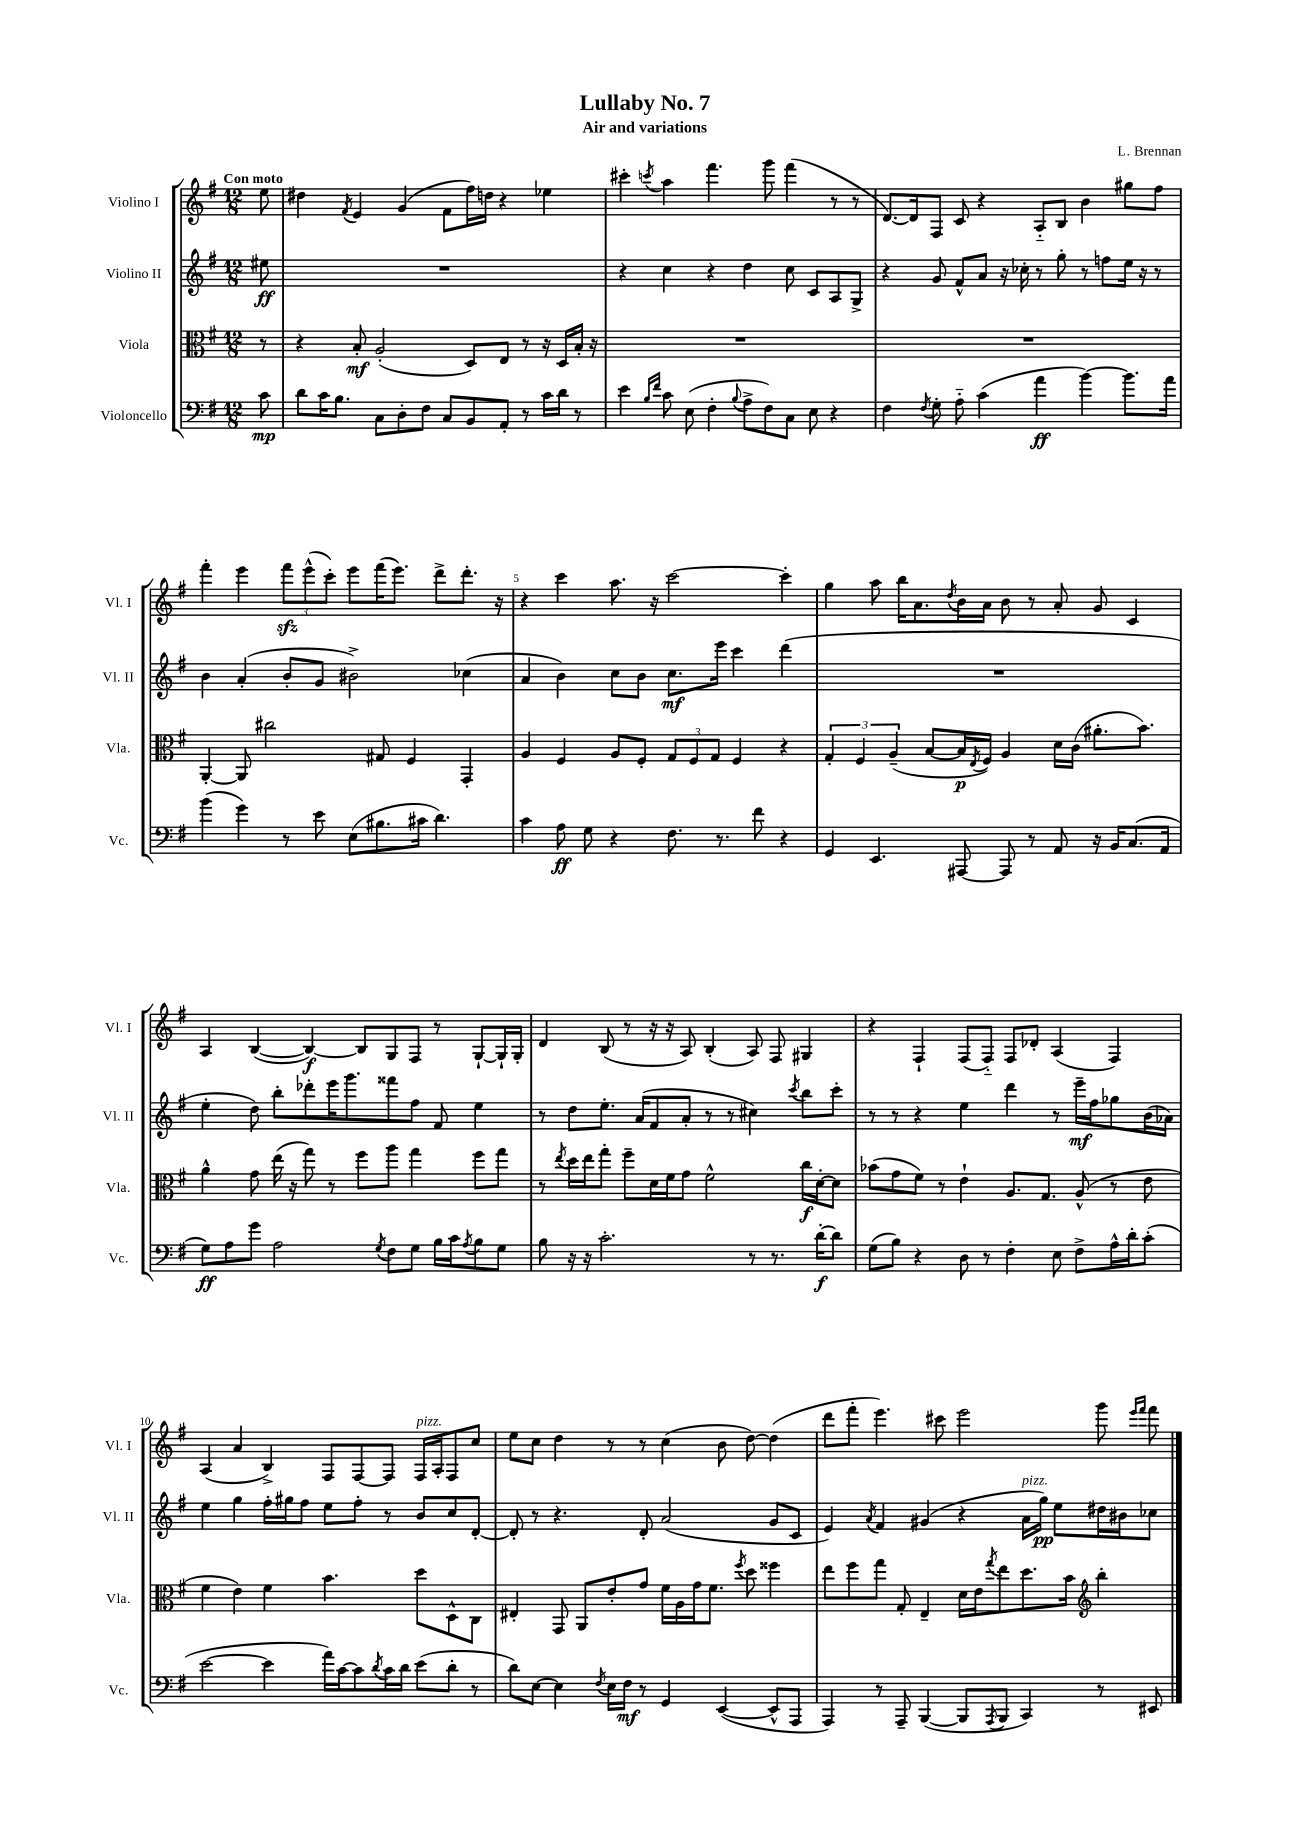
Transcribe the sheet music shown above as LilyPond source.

\header { title = "Lullaby No. 7" composer = "L. Brennan" subtitle = "Air and variations" }
<<
\new StaffGroup <<
\new Staff = "s0" \with { instrumentName = "Violino I" shortInstrumentName = "Vl. I" } {
    \clef treble \key g \major \numericTimeSignature \time 12/8 \partial 8 \tempo "Con moto"
    e''8 |
    dis''4 \acciaccatura { fis'8 } e'4 g'4( fis'8 fis''16) d''16 r4 ees''4 |
    cis'''4-. \acciaccatura { c'''8 } a''4 fis'''4. g'''8 fis'''4( r8 r8 |
    d'8.~) d'16 fis8 c'8 r4 a8-_ b8 b'4 gis''8 fis''8 |
    fis'''4-. e'''4 \tuplet 3/2 { fis'''8\sfz e'''8-^( c'''8-.) } e'''8 fis'''16( e'''8.) d'''8-> d'''8.-. r16 |
    r4 c'''4 a''8. r16 c'''2~ c'''4-. |
    g''4 a''8 b''16 a'8. \acciaccatura { d''8 } b'16 a'16 b'8 r8 a'8-. g'8 c'4 |
    a4 b4~( b4~\f) b8 g8 fis8 r8 g8~-! g16-! g16-. |
    d'4 b8( r8 r16 r16 a8) b4-.( a8) fis8 gis4 |
    r4 fis4-! fis8( fis8-_) fis8 des'8-. a4( fis4) |
    a4( a'4 b4->) fis8 fis8~ fis8 fis16^\markup { \italic "pizz." } a16-. fis8 c''8 |
    e''8 c''8 d''4 r8 r8 c''4( b'8 d''8~) d''4( |
    d'''8 fis'''8-. e'''4.) cis'''8 e'''2 g'''8 \grace { e'''16 fis'''16 } fis'''8 \bar "|." |
}
\new Staff = "s1" \with { instrumentName = "Violino II" shortInstrumentName = "Vl. II" } {
    \clef treble \key g \major \numericTimeSignature \time 12/8 \partial 8
    eis''8\ff |
    R1. |
    r4 c''4 r4 d''4 c''8 c'8 a8 g8-> |
    r4 g'8 fis'8-^ a'8 r16 ces''16-. r8 g''8-. r8 f''8 e''16 r16 r8 |
    b'4 a'4-.( b'8-. g'8 bis'2->) ces''4( |
    a'4 b'4) c''8 b'8 c''8.\mf e'''16 c'''4 d'''4( |
    R1. |
    e''4-. d''8) b''8-. des'''8-. e'''16 g'''8. fisis'''8 fis''8 fis'8 e''4 |
    r8 d''8 e''8.-. a'16( fis'8 a'8-. r8 r8 cis''4) \acciaccatura { c'''8 } b''8 c'''8-. |
    r8 r8 r4 e''4 d'''4 r8 e'''16--\mf fis''16 ges''8 b'16( aes'16) |
    e''4 g''4 fis''16-. gis''16 fis''8 e''8 fis''8-. r8 b'8 c''8 d'8~-. |
    d'8-. r8 r4. d'8-. a'2( g'8 c'8 |
    e'4) \acciaccatura { a'8 } fis'4 gis'4( r4 a'16^\markup { \italic "pizz." } g''16\pp) e''8 dis''16 bis'16 ces''8 \bar "|." |
}
\new Staff = "s2" \with { instrumentName = "Viola" shortInstrumentName = "Vla." } {
    \clef alto \key g \major \numericTimeSignature \time 12/8 \partial 8
    r8 |
    r4 b8-.\mf a2-.( d8) e8 r8 r16 d16 b16-. r16 |
    R1. |
    R1. |
    a,4~-. a,8 cis''2 gis8 fis4 g,4-. |
    a4 fis4 a8 fis8-. \tuplet 3/2 { g8 fis8 g8 } fis4 r4 |
    \tuplet 3/2 { g4-. fis4 a4--( } b8~ b16\p \acciaccatura { e8 } fis16) a4 d'16 c'16( ais'8.-. b'8.) |
    a'4-^ g'8 e''16( r16 g''8) r8 fis''8 a''8 g''4 fis''8 g''8 |
    r8 \acciaccatura { e''8 } d''16 e''16 g''8-. fis''8-- d'16 fis'16 g'8 fis'2-^ c''16\f d'16~-. d'8 |
    bes'8( g'8 fis'8) r8 e'4-! a8. g8. a8-^( r8 e'8 |
    fis'4 e'4) fis'4 b'4. d''8 d8-^ c8 |
    eis4-. g,8 a,8 e'8-. g'8 fis'16 a16 g'16 fis'8. \acciaccatura { fis''8 } d''8 fisis''4 |
    e''8 fis''8 g''8 g8-. e4-- d'16 e'16 \acciaccatura { g''8 } e''8 d''8. b'16 \clef treble b''4-. \bar "|." |
}
\new Staff = "s3" \with { instrumentName = "Violoncello" shortInstrumentName = "Vc." } {
    \clef bass \key g \major \numericTimeSignature \time 12/8 \partial 8
    c'8\mp |
    d'8 c'16 b8. c8 d8-. fis8 c8 b,8 a,8-. r8 c'16 d'16 r8 |
    e'4 \grace { b16 fis'16 } c'8 e8( fis4-. \appoggiatura { b8 } a8-> fis8) c8 e8 r4 |
    fis4 \acciaccatura { fis8 } g8-. a8-_ c'4( a'4\ff b'4~) b'8. a'16 |
    b'4( g'4) r8 e'8 e8( bis8. cis'16 d'4.) |
    c'4 a8\ff g8 r4 fis8. r8. fis'8 r4 |
    g,4 e,4. ais,,8~ ais,,8 r8 a,8 r16 b,16 c8.( a,16 |
    g8\ff) a8 g'8 a2 \acciaccatura { g8 } fis8 g8 b16 c'16 \acciaccatura { a8 } b8 g8 |
    b8 r16 r16 c'2.-. r8 r8. d'16~-.\f d'8 |
    g8( b8) r4 d8 r8 fis4-. e8 fis8-> a16-^ d'16-. c'8-.( |
    e'2~ e'4 a'16) c'16~ c'8 \acciaccatura { d'8 } c'16 d'16 e'8( d'8-. r8 |
    d'8) e8~ e4 \acciaccatura { fis8 } e16 fis16\mf r8 g,4 e,4~( e,8-^ a,,8 |
    a,,4) r8 a,,8-- b,,4~( b,,8 \acciaccatura { a,,8 } b,,8 c,4) r8 eis,8 \bar "|." |
}
>>
>>
\layout { \context { \Score \override BarNumber.break-visibility = ##(#f #t #t) barNumberVisibility = #(every-nth-bar-number-visible 5) } }
